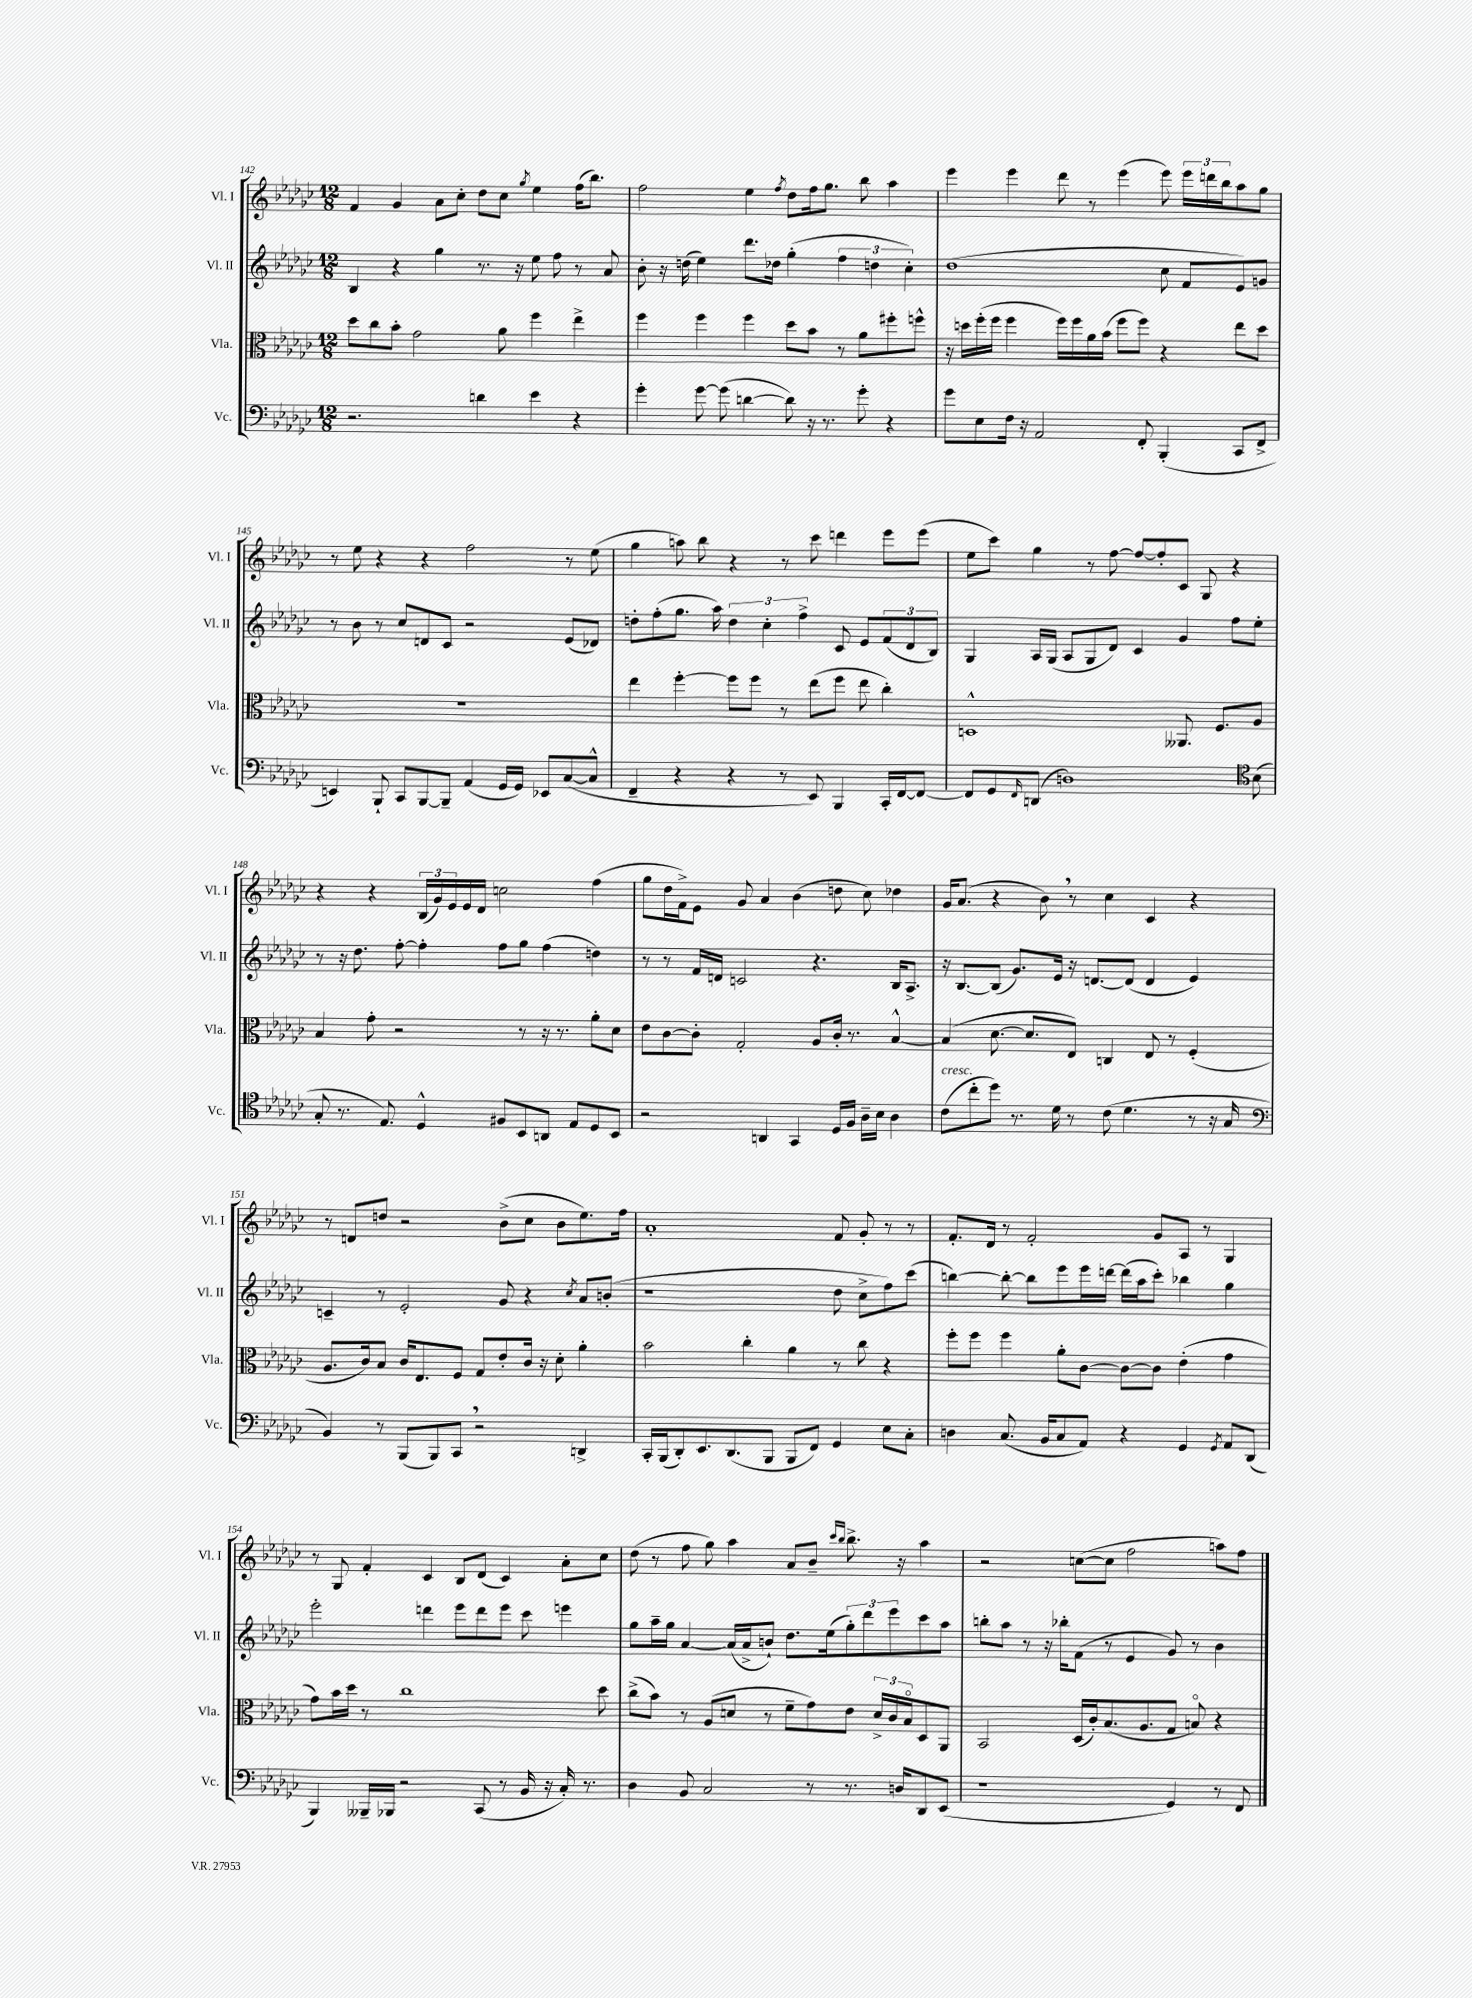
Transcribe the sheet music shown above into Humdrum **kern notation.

**kern	**kern	**kern	**kern
*staff4	*staff3	*staff2	*staff1
*clefF4	*clefC3	*clefG2	*clefG2
*k[b-e-a-d-g-c-]	*k[b-e-a-d-g-c-]	*k[b-e-a-d-g-c-]	*k[b-e-a-d-g-c-]
*M12/8	*M12/8	*M12/8	*M12/8
2.r	8dd-	4B-	4f
.	8cc-	.	.
.	8b-'	4r	4g-
.	2g-	.	.
.	.	4gg-	8a-
.	.	.	8cc-'
4d	.	8.r	8dd-
.	8a-	.	8cc-
.	.	16r	.
.	.	.	8qgg-
4e-	4ff	8ee-	4ee-
.	.	8ff	.
4r	4ee-^	8r	(16ff
.	.	.	8.bb-)
.	.	8a-	.
=	=	=	=
4g-'	4ff	8b-'	2ff
.	.	16r	.
.	.	(16dd	.
[8g-	4ff	4ee-)	.
(8g-]	.	.	.
[4d	4ff	8.ddd-	4ee-
.	.	16dd-	.
.	.	.	8qff
8d])	8dd-	(4gg-'	8dd-
16r	8b-	.	16ff
8.r	.	.	8.gg-
.	8r	6ff	.
8g-'	8a-	.	8bb-
.	.	6dd	.
4r	8ff#'	.	4aa-
.	.	6cc-')	.
.	8ff^^	.	.
=	=	=	=
8g-	16r	(1dd-	4eee-
.	16dd	.	.
8E-	(16ff'	.	.
.	16ff	.	.
16F	4ff	.	4eee-
16r	.	.	.
2AA-	.	.	.
.	16ff)	.	8ddd-
.	16ff	.	.
.	16a-	.	8r
.	(16b-	.	.
.	8ff	.	(4eee-
8FF'	8ff)	.	.
(4BBB-'	4r	8cc-	8eee-)
.	.	8f	24eee-
.	.	.	24ddd
.	.	.	24bb-
8CC-	8ee-	8e-)	8aa-
8FF^	8dd	8g	8gg-
=	=	=	=
4EE)	1.r	8r	8r
.	.	8b-	8ee-
8BBB-`	.	8r	4r
8CC-	.	8cc-	.
[8BBB-	.	8d	4r
8BBB-~]	.	8c-	.
(4AA-	.	2r	2ff
16GG-	.	.	.
16GG-)	.	.	.
8EE-	.	.	.
([8C-	.	(8e-	8r
8C-^^]	.	8d-)	(8ee-
=	=	=	=
4FF~	4ee-	8dd'	4gg-
.	.	(8ff'	.
4r	[4ff'	8.gg-	8aa)
.	.	.	8bb-
.	.	16aa-)	.
4r	8ff]	6dd	4r
.	8ff	.	.
.	.	6cc-'	.
8r	8r	.	8r
.	.	6ff^	.
8EE-)	(8ee-	.	8ccc-
4BBB-	8ff	8c-	4ddd
.	8ee-	8e-	.
16CC-'	4cc-')	(12f	8eee-
[16FF	.	.	.
.	.	12d-	.
8FF_	.	.	(8eee-
.	.	12B-)	.
=	=	=	=
8FF]	1D^^	4G-	8ee-
8GG-	.	.	8ccc-)
16qqFF	.	.	.
(8DD	.	16A-	4gg-
.	.	(16G-	.
1D)	.	8A-	.
.	.	8G-	8r
.	.	8d-)	[8ff
.	.	4c-	8ff_
.	.	.	8ff']
.	8.AA--	4g-	8c-
.	.	.	8G-
.	8.F	.	.
.	.	8ff	4r
*clefC4	*	*	*
(8B-	8A-	8ee-'	.
=	=	=	=
8G-'	4B-	8r	4r
8.r	.	16r	.
.	.	8.dd-	.
.	8g-'	.	4r
8.E-)	.	.	.
.	2r	[8ff'	.
4D-^^	.	4ff']	(24B-
.	.	.	24g-)
.	.	.	24e-
.	.	.	16e-
.	.	.	16d-
8F#	.	8ff	2cc
8BB-	8r	8gg-	.
8AA	16r	(4ff	.
.	8.r	.	.
8E-	.	.	.
8D-	8a-'	4dd)	(4ff
8BB-	8d-	.	.
=	=	=	=
2r	8e-	8r	8gg-
.	[8c-	8r	16dd-
.	.	.	16f^)
.	8c-']	16f	8e-
.	.	16d	.
.	2G-'	2c	8g-
4AA	.	.	4a-
4GG-	.	.	(4b-
.	8A-	4.r	.
16D-	16c-'	.	8dd
16F	8.r	.	.
16A-~	.	.	8cc-)
16B-	.	.	.
4A-	[4B-^^	16B-	4dd-
.	.	8.A-^	.
=	=	=	=
(8c-	(4B-]	16r	16g-
.	.	[8.B-	(8.a-
8cc-'	.	.	.
8dd-)	[8.d-	(8B-]	4r
8.r	.	8.g-)	.
.	8.d-]	.	.
.	.	.	8b-)
16d-	.	16e-	.
8r	8E-)	16r	8r
.	.	[8.d	.
(8c-	4C	.	4cc-
4.d-	.	(8d]	.
.	8E-	4d	4c-
.	8r	.	.
8r	(4F'	4e-)	4r
16r	.	.	.
16G-	.	.	.
=	=	=	=
*clefF4	*	*	*
4BB-)	8.A-	4c~	8r
.	.	.	8d
.	16c-)	.	.
8r	8B-	8r	8dd
(8BBB-	16c-	2e-'	2r
.	8.E-	.	.
8BBB-)	.	.	.
8CC-	8F	.	.
2r	8G-	.	.
.	8e-'	8g-	(8b-^
.	16c-	4r	8cc-
.	16r	.	.
.	8d-'	.	8b-
.	.	8qcc-	.
4DD^	4a-'	8a-	8.ee-)
.	.	(8b'	.
.	.	.	16ff
=	=	=	=
16CC-'	2b-	1r	1a-'
(16BBB-	.	.	.
8DD-')	.	.	.
8.EE-	.	.	.
(8.DD-	.	.	.
.	4cc-'	.	.
8BBB-	.	.	.
8BBB-	4a-	.	.
8FF)	.	.	.
4GG-	8r	8dd-	8f
.	8cc-	8cc-^	8g-'
8E-	4r	8ff)	8r
8C-'	.	(8ccc-	8r
=	=	=	=
4D	8ff'	[4bb)	8.f'
.	8ff	.	.
.	.	.	16d-
(8.C-	4ff	8bb'_	8r
.	.	8bb]	2f'
16BB-	.	.	.
8C-	8a-'	8eee-	.
8AA-)	[8c-	16eee-	.
.	.	[16ddd	.
4r	8c-_	(16ddd]	.
.	.	16aa-	.
.	8c-]	8ccc-')	8g-
4GG-	(4e-'	4bb-	8A-
.	.	.	8r
8qGG-	.	.	.
8AA-	4g-	4gg-	4G-
(8DD-	.	.	.
=	=	=	=
4BBB-)	8g-)	2eee-'	8r
.	16b-	.	8G-
.	16dd-	.	.
16BBB--~	8r	.	4f'
16BBB-	.	.	.
2r	1cc-	.	.
.	.	4ddd	4c-
.	.	8eee-	8B-
(8CC-	.	8ddd	(8d-
8r	.	8eee-	4c-)
16BB-	.	8ccc-	.
16r	.	.	.
16C-')	.	4eee	8a-'
8.r	.	.	.
.	8dd-	.	8cc-
=	=	=	=
4D-	(8cc-^	8gg-	(8dd-
.	8b-)	16aa-~	8r
.	.	16gg-	.
8BB-	8r	[4a-	8ff
2C-	(8A-	.	8gg-)
.	8d	(16a-]	4aa-
.	.	16a-^	.
.	8r	8b`)	.
.	8f~	8.dd-	8a-
8r	8g-)	.	8b-~
.	.	(16ee-	.
.	.	.	16qqccc-
.	.	.	16qqbb-
8.r	8e-	12gg-')	8.bb-^
.	.	12ddd-	.
.	24d^	.	.
.	24c-	12eee-	.
16D	.	.	16r
.	24B-o	.	.
8DD-	8D-	8ccc-	4aa-
(8EE-	8AA-	8aa-	.
=	=	=	=
1r	2BB-	8bb'	2r
.	.	8aa-	.
.	.	8r	.
.	.	16r	.
.	.	16bb-'	.
.	(16D-	(8f	([8cc
.	16c-')	.	.
.	(8.B-	8r	8cc]
.	.	4e-	2ff
.	8.A-	.	.
4GG-)	8G-	8g-)	.
.	8Bo)	8r	.
8r	4r	4b-	8aa)
8FF	.	.	8ff
==	==	==	==
*-	*-	*-	*-
